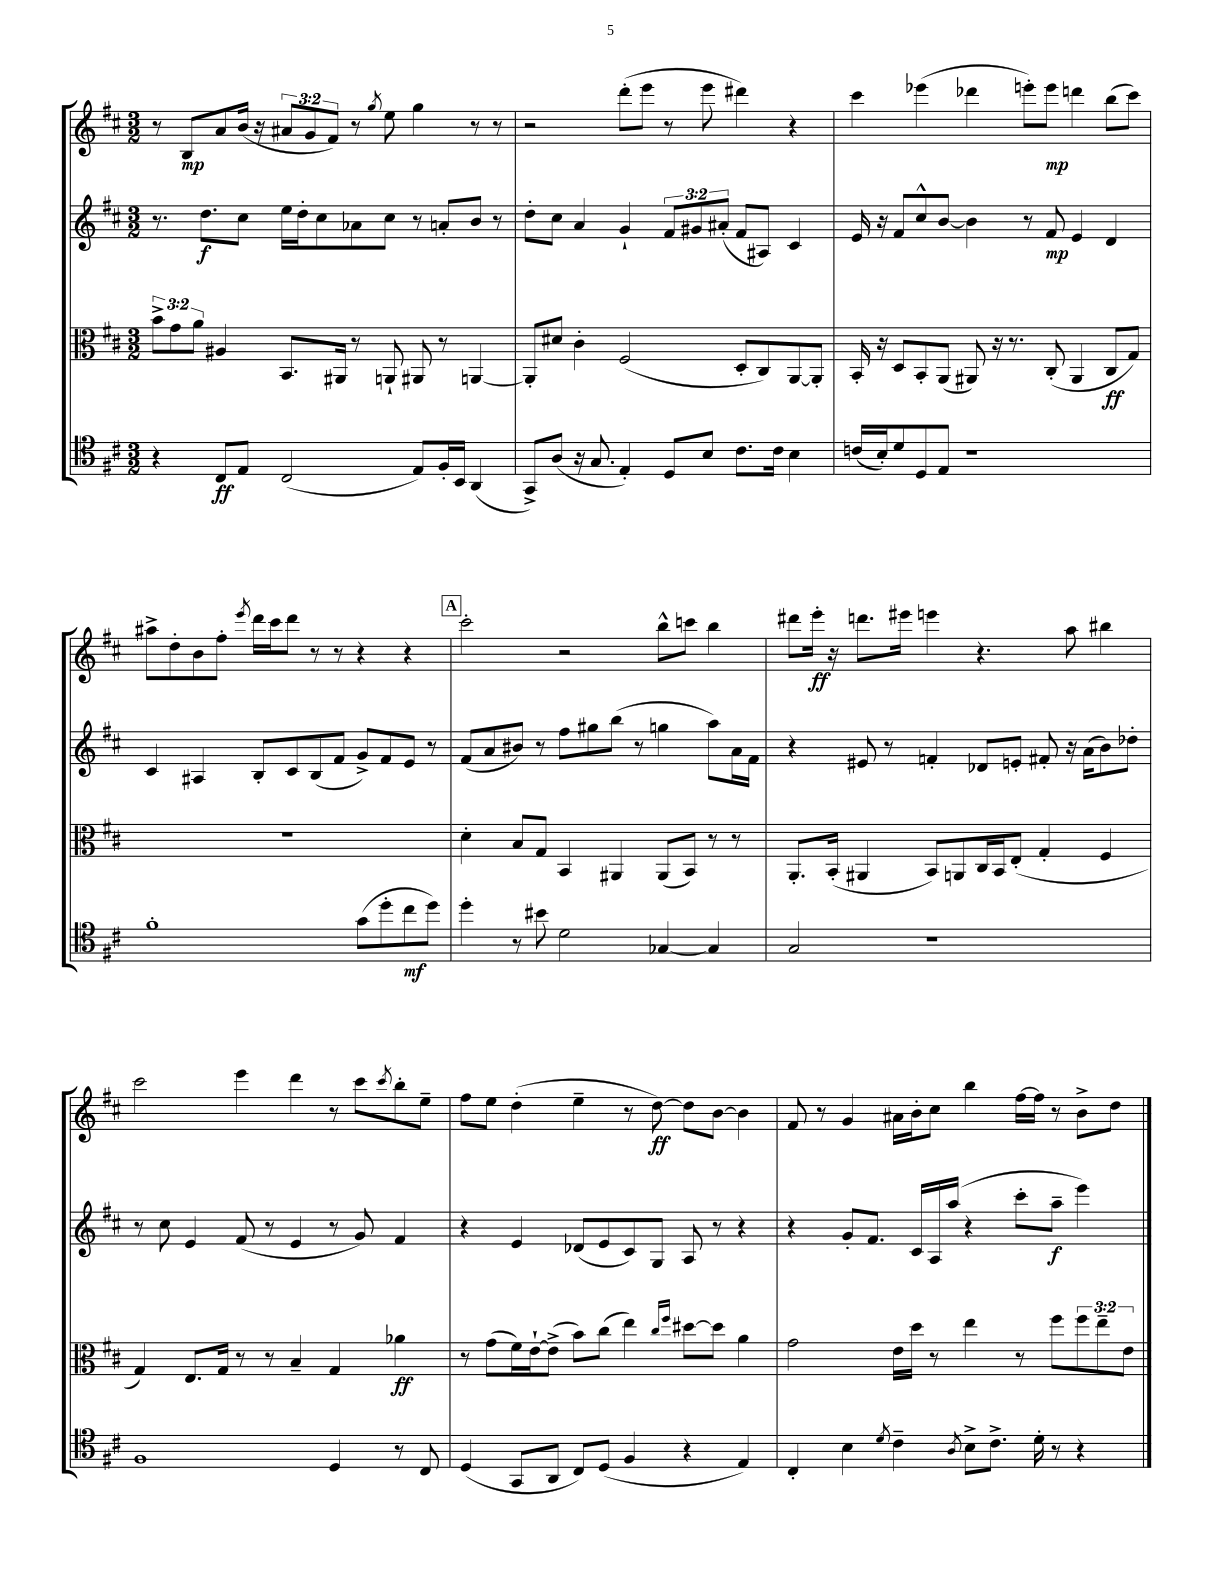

**kern	**kern	**kern	**kern
*staff4	*staff3	*staff2	*staff1
*clefC4	*clefC3	*clefG2	*clefG2
*k[f#c#]	*k[f#c#]	*k[f#c#]	*k[f#c#]
*M3/2	*M3/2	*M3/2	*M3/2
4r	12b^	8.r	8r
.	12g	.	.
.	.	.	8B
.	12a	.	.
.	.	8.dd	.
8C#	4A#	.	8a
8E	.	8cc#	(16b
.	.	.	16r
(2C#	8.BB	16ee	12a#
.	.	16dd'	.
.	.	.	12g
.	.	8cc#	.
.	.	.	12f#)
.	16AA#	.	.
.	8r	8a-	8r
.	.	.	8qgg
.	8AA`	8cc#	8ee
8E)	8AA#	8r	4gg
16F#'	8r	8a'	.
16BB	.	.	.
(4AA	[4AA	8b	8r
.	.	8r	8r
=	=	=	=
8GG^)	8AA']	8dd'	2r
(8A	8d#	8cc#	.
16r	4c#'	4a	.
8.G	.	.	.
4E')	(2F#	4g`	(8ddd'
.	.	.	8eee
8D	.	12f#	8r
.	.	12g#	.
8B	.	.	8eee
.	.	(12a#'	.
8.c#	8D'	8f#	4ddd#)
.	8C#)	8A#)	.
16c#	.	.	.
4B	[8AA	4c#	4r
.	8AA']	.	.
=	=	=	=
(16c	16BB'	16e	4ccc#
16B')	16r	16r	.
8d	8D	8f#	.
8D	8BB'	8cc#^^	(4eee-
8E	(8AA	[8b	.
1r	8AA#)	4b]	4ddd-
.	16r	.	.
.	8.r	.	.
.	.	8r	8eee')
.	(8C#'	8f#	8eee
.	4AA#	4e	4ddd
.	8C#	4d	(8bb
.	8G)	.	8ccc#)
=	=	=	=
1f#'	1.r	4c#	8aa#^
.	.	.	8dd'
.	.	4A#	8b
.	.	.	8ff#'
.	.	.	8qeee
.	.	8B'	16ddd
.	.	.	16ccc#
.	.	8c#	8ddd
.	.	(8B	8r
.	.	8f#	8r
(8g	.	8g^)	4r
8dd'	.	8f#	.
8cc#	.	8e	4r
8dd)	.	8r	.
=	=	=	=
4dd'	4d'	(8f#	2ccc#'
.	.	8a	.
8r	8B	8b#)	.
8b#	8G	8r	.
2d	4BB	8ff#	2r
.	.	8gg#	.
.	4AA#	(8bb	.
.	.	8r	.
[4G-	(8AA#	4gg	8bb^^
.	8BB)	.	8ccc
4G-]	8r	8aa)	4bb
.	8r	16a	.
.	.	16f#	.
=	=	=	=
2G	8.AA'	4r	8ddd#
.	.	.	16eee'
.	(16BB'	.	16r
.	4AA#	8e#	8.ddd
.	.	8r	.
.	.	.	16eee#
1r	8BB)	4f'	4eee
.	8AA	.	.
.	16C#	8d-	4.r
.	16BB	.	.
.	(8E'	8e'	.
.	4G'	8f#'	.
.	.	16r	8aa
.	.	(16a	.
.	4F#	8b)	4bb#
.	.	8dd-'	.
=	=	=	=
1F#	4G)	8r	2ccc#
.	.	8cc#	.
.	8.E	4e	.
.	16G	.	.
.	8r	(8f#	4eee
.	8r	8r	.
.	4B~	4e	4ddd
4D	4G	8r	8r
.	.	8g)	8ccc#
.	.	.	8qccc#
8r	4a-	4f#	8bb'
8C#	.	.	8ee~
=	=	=	=
(4D	8r	4r	8ff#
.	(8g	.	8ee
8GG	16f#)	4e	(4dd'
.	[16e`	.	.
8AA	(8e^]	.	.
8C#)	8b)	(8d-	4ee~
(8D	(8cc#	8e	.
4F#	4ee)	8c#)	8r
.	.	8G	[8dd)
.	16qqcc#	.	.
.	16qqff#	.	.
4r	[8dd#	8A	8dd]
.	8dd#]	8r	[8b
4E)	4a	4r	4b]
=	=	=	=
4C#'	2g	4r	8f#
.	.	.	8r
4B	.	8g'	4g
.	.	8.f#	.
8qd	.	.	.
4c#~	16e	.	16a#
.	16dd	16c#	16b'
.	8r	16A	8cc#
.	.	(16aa	.
8qA	.	.	.
8B^	4ee	4r	4bb
8.c#^	.	.	.
.	8r	8ccc#'	[16ff#
16d'	.	.	16ff#]
8r	8ff#	8aa~	8r
4r	12ff#	4eee)	8b^
.	12ee~	.	.
.	.	.	8dd
.	12e	.	.
==	==	==	==
*-	*-	*-	*-
